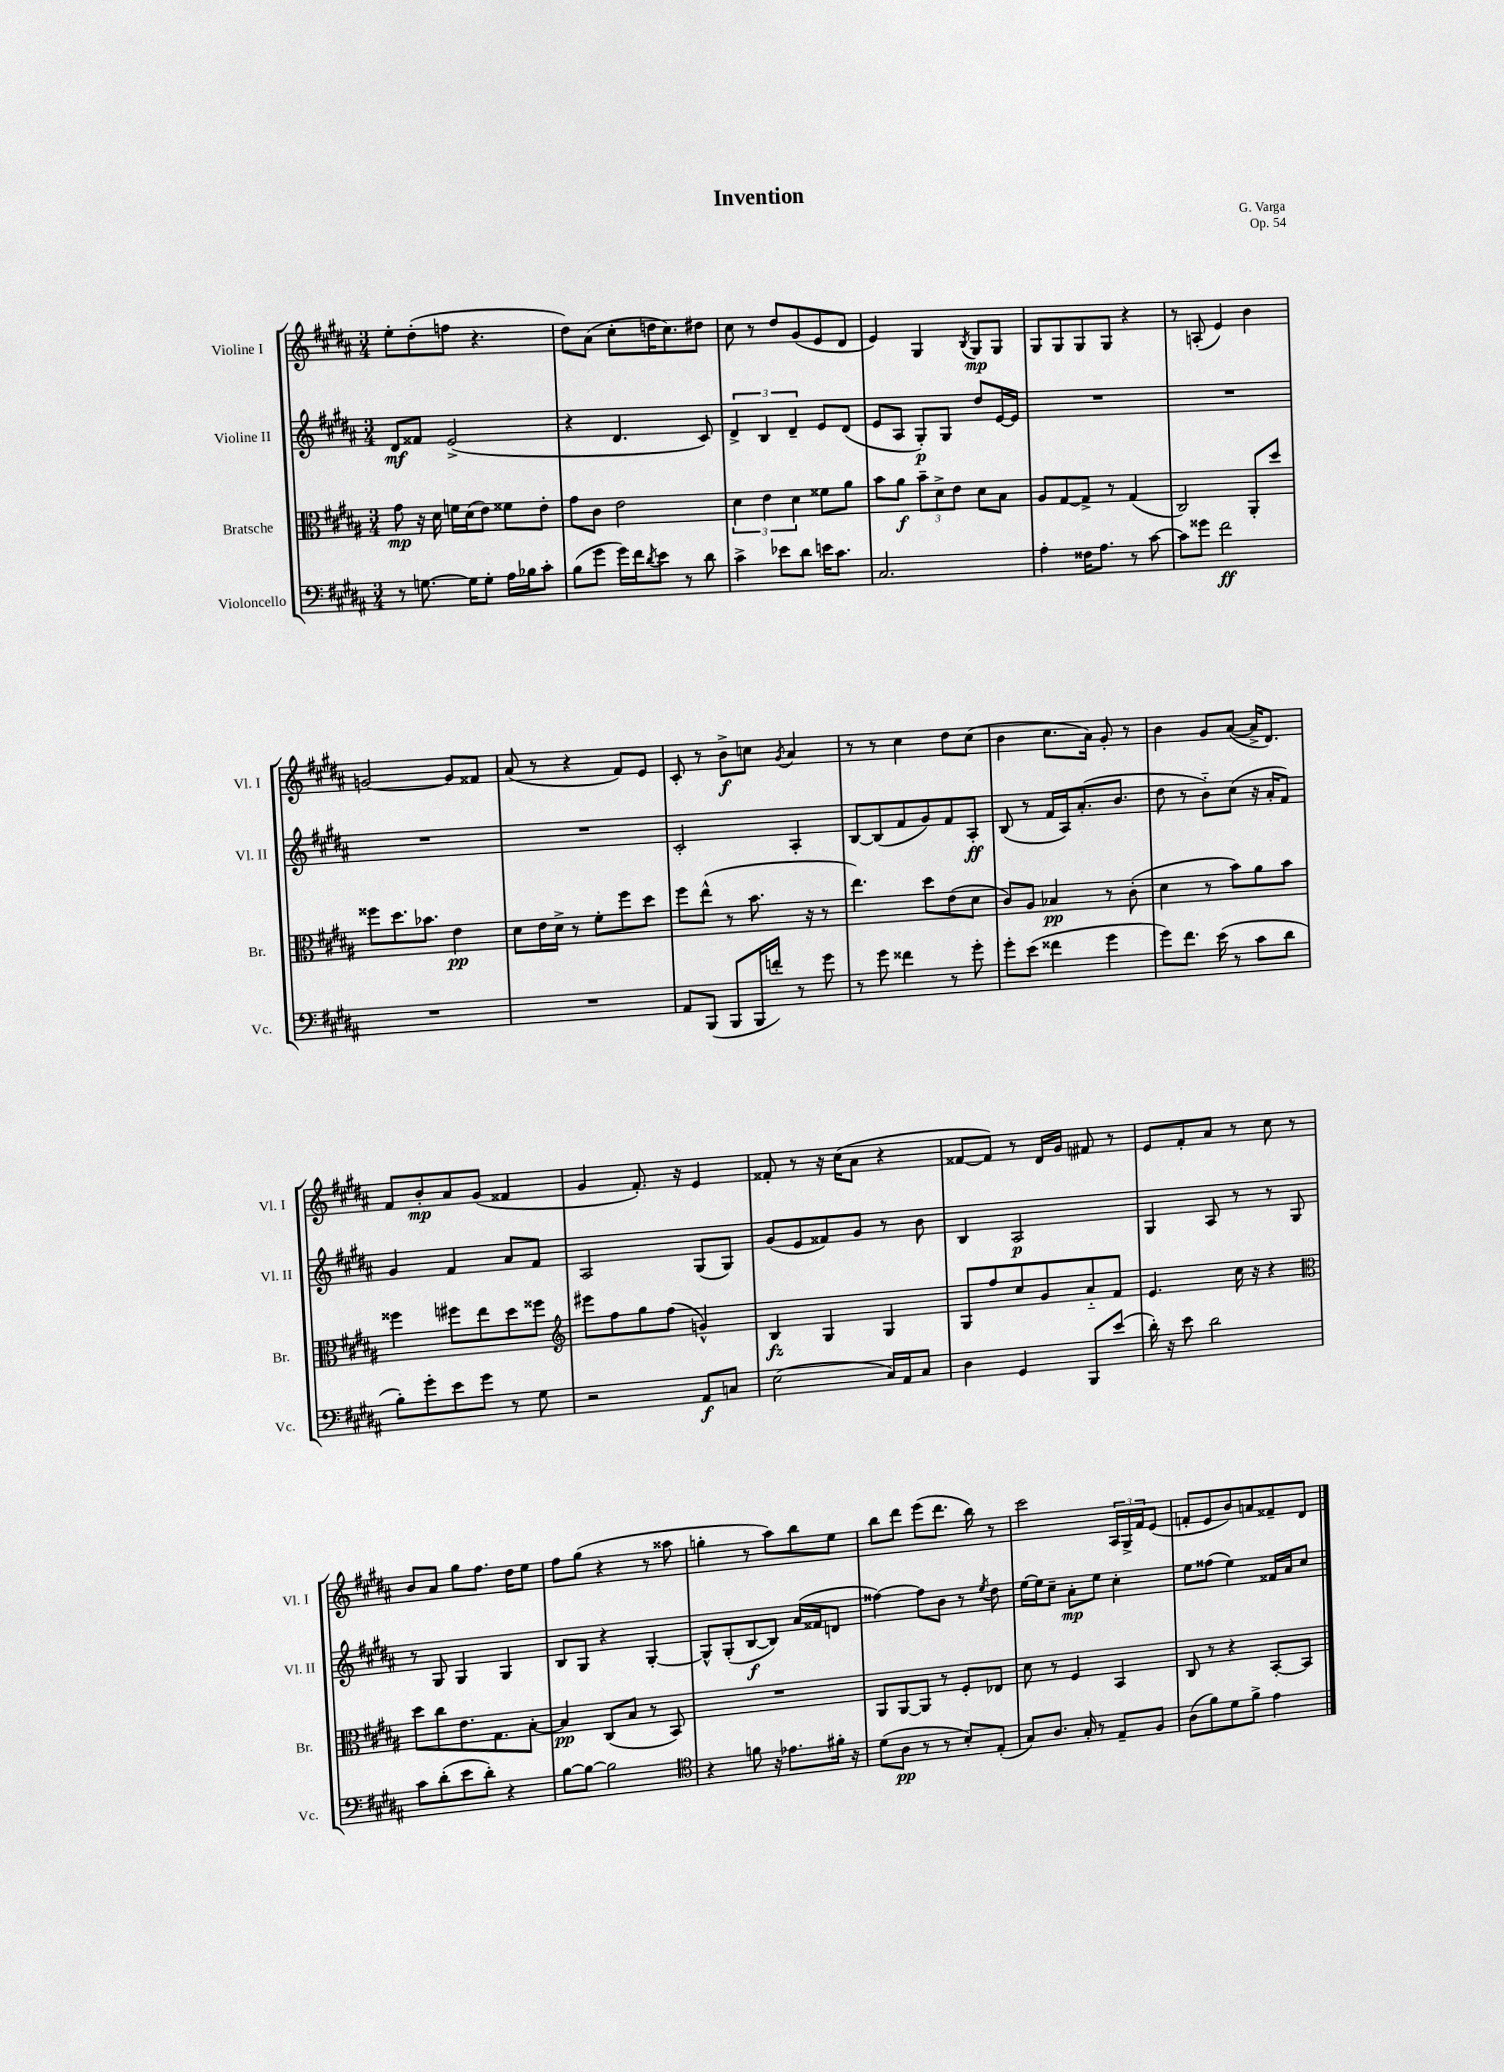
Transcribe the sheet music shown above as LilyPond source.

\header { title = "Invention" composer = "G. Varga" opus = "Op. 54" }
<<
\new StaffGroup <<
\new Staff = "s0" \with { instrumentName = "Violine I" shortInstrumentName = "Vl. I" } {
    \clef treble \key b \major \numericTimeSignature \time 3/4
    e''8-. dis''8-.( f''8 r4. |
    dis''8) ais'8( cis''8-. d''16 cis''8.) dis''8 |
    cis''8 r8 dis''8 gis'8( e'8 dis'8 |
    e'4) gis4 \acciaccatura { b8 } gis8\mp gis8 |
    gis8 gis8 gis8 gis8 r4 |
    r8 a8-.( e'4) b'4 |
    g'2~ g'8 fisis'8 |
    ais'8( r8 r4 fis'8) e'8 |
    cis'8-. r8 b'8->\f c''8 \acciaccatura { gis'8 } ais'4 |
    r8 r8 cis''4 dis''8 cis''8( |
    b'4 cis''8. ais'16) gis'8-. r8 |
    b'4 gis'8 ais'8~( ais'16-> dis'8.) |
    fis'8 b'8-.\mp ais'8 gis'8( fisis'4 |
    gis'4 fis'8.-.) r16 e'4 |
    fisis'8-. r8 r16 cis''16( ais'8 r4 |
    fisis'8~ fisis'8) r8 dis'16 gis'16 fis'8 r8 |
    e'8 fis'8-. ais'8 r8 cis''8 r8 |
    b'8 ais'8 gis''8 fis''8. dis''16 e''8 |
    fis''8 gis''8( r4 r8 aisis''8 |
    g''4-. r8 ais''8) b''8 e''8 |
    b''8 dis'''8 e'''8( dis'''8. b''16) r8 |
    cis'''2 \tuplet 3/2 { ais16 gis16-> fis'16 } e'8( |
    f'8-. e'8 b'8) a'8 fisis'8-- dis'8 \bar "|." |
}
\new Staff = "s1" \with { instrumentName = "Violine II" shortInstrumentName = "Vl. II" } {
    \clef treble \key b \major \numericTimeSignature \time 3/4
    dis'8\mf fisis'8 e'2->( |
    r4 dis'4. cis'8) |
    \tuplet 3/2 { dis'4-> b4 dis'4-- } e'8 dis'8( |
    e'8 ais8 gis8-.\p) gis8 dis''8 e'16~ e'16 |
    R2. |
    R2. |
    R2. |
    R2. |
    cis'2-. ais4-. |
    b8~ b8( fis'8 gis'8) fis'8 ais8-.\ff |
    b8( r8 fis'16 ais16) ais'8.-.( b'8. |
    dis''8 r8 b'8-_) cis''8( r16 ais'16-. fis'8) |
    gis'4 fis'4 ais'8 fis'8 |
    ais2 gis8( gis8) |
    gis'8( e'8 fisis'8) gis'8 r8 b'8 |
    b4 ais2\p |
    gis4 ais8 r8 r8 gis8 |
    r8 gis8 gis4 gis4 |
    b8 gis8 r4 gis4~-. |
    gis8-^ gis8-.( b8~\f b8) ais'16( fisis'16 d'8 |
    fisis''4~) fisis''8 b'8 r8 \acciaccatura { e''8 } dis''8 |
    e''16~ e''16 cis''8-- ais'8-.\mp e''8 cis''4-. |
    e''8 fisis''8( e''4) fisis'16 ais'16 cis''8 \bar "|." |
}
\new Staff = "s2" \with { instrumentName = "Bratsche" shortInstrumentName = "Br." } {
    \clef alto \key b \major \numericTimeSignature \time 3/4
    gis'8\mp r16 dis'16 f'16 dis'16( e'8) fisis'8 e'8-. |
    gis'8 cis'8 e'2 |
    \tuplet 3/2 { dis'4 e'4 dis'4 } fisis'8 ais'8 |
    b'8 ais'8\f \tuplet 3/2 { b'8-- dis'8-> e'8 } dis'8 b8 |
    ais8 gis8~ gis8-> r8 gis4( |
    cis2) ais,8-. dis''8 |
    fisis''8 dis''8. bes'8. e'4\pp |
    dis'8 e'16 dis'16-> r8 fis'8-. fis''8 dis''8 |
    fis''8 e''8-^( r8 b'8. r16 r8 |
    e''4.) dis''8 e'8( dis'8 |
    cis'8) ais8 bes4\pp r8 cis'8-.( |
    dis'4 r8 b'8) ais'8 b'8 |
    fisis''4 fis''8 e''8 dis''8 fisis''8 |
    \clef treble eis'''8 fis''8 gis''8 fis''8( g'4-^) |
    b4\fz gis4 gis4 |
    gis8 fis''8 cis''8 gis'8 ais'8-_ fis'8 |
    e'4. cis''16 r16 r4 |
    \clef alto dis''8 cis''8 e'8. gis8. b8~-. |
    b4\pp cis8( b8 r8 b,8) |
    R2. |
    ais,8 ais,8~ ais,8 r8 fis8-. ees8 |
    dis'8 r8 fis4 b,4 |
    cis8 r8 r4 b,8~-. b,8 \bar "|." |
}
\new Staff = "s3" \with { instrumentName = "Violoncello" shortInstrumentName = "Vc." } {
    \clef bass \key b \major \numericTimeSignature \time 3/4
    r8 g8.~ g16 g8-. ais16 bes16 cis'8-. |
    b8( gis'8 gis'16) fis'16 \acciaccatura { dis'8 } e'8 r8 dis'8 |
    cis'4-> ees'8 dis'8 e'16 cis'8. |
    cis2. |
    ais4-. fisis16 ais8. r8 cis'8~ |
    cis'8 gisis'8 fis'2\ff |
    R2. |
    R2. |
    ais,8 b,,8( b,,8 b,,16 f'16-.) r8 gis'8 |
    r8 gis'8 fisis'4 r8 gis'8-. |
    gis'8-. e'8( fisis'4 gis'4 |
    gis'8) fis'8. e'16( r8 cis'8 dis'8 |
    b8-.) gis'8-. e'8 gis'8 r8 gis8 |
    r2 ais,8\f c8 |
    e2( cis16) ais,16 cis8 |
    dis4 gis,4 b,,8 e'8( |
    dis'16-.) r16 e'8 dis'2 |
    cis'8 dis'8-.( e'8 dis'8-.) r4 |
    b8~ b8~ b2 |
    \clef tenor r4 f'8 r16 ees'8. fis'16-. r16 |
    dis'8( ais8\pp r8 r8 b8-.) e8-.( |
    gis8) ais8. gis16-. r8 e8-- fis8 |
    ais8( fis'8) dis'8 fis'8-> e'4 \bar "|." |
}
>>
>>
\layout { \context { \Score \remove "Bar_number_engraver" } }
